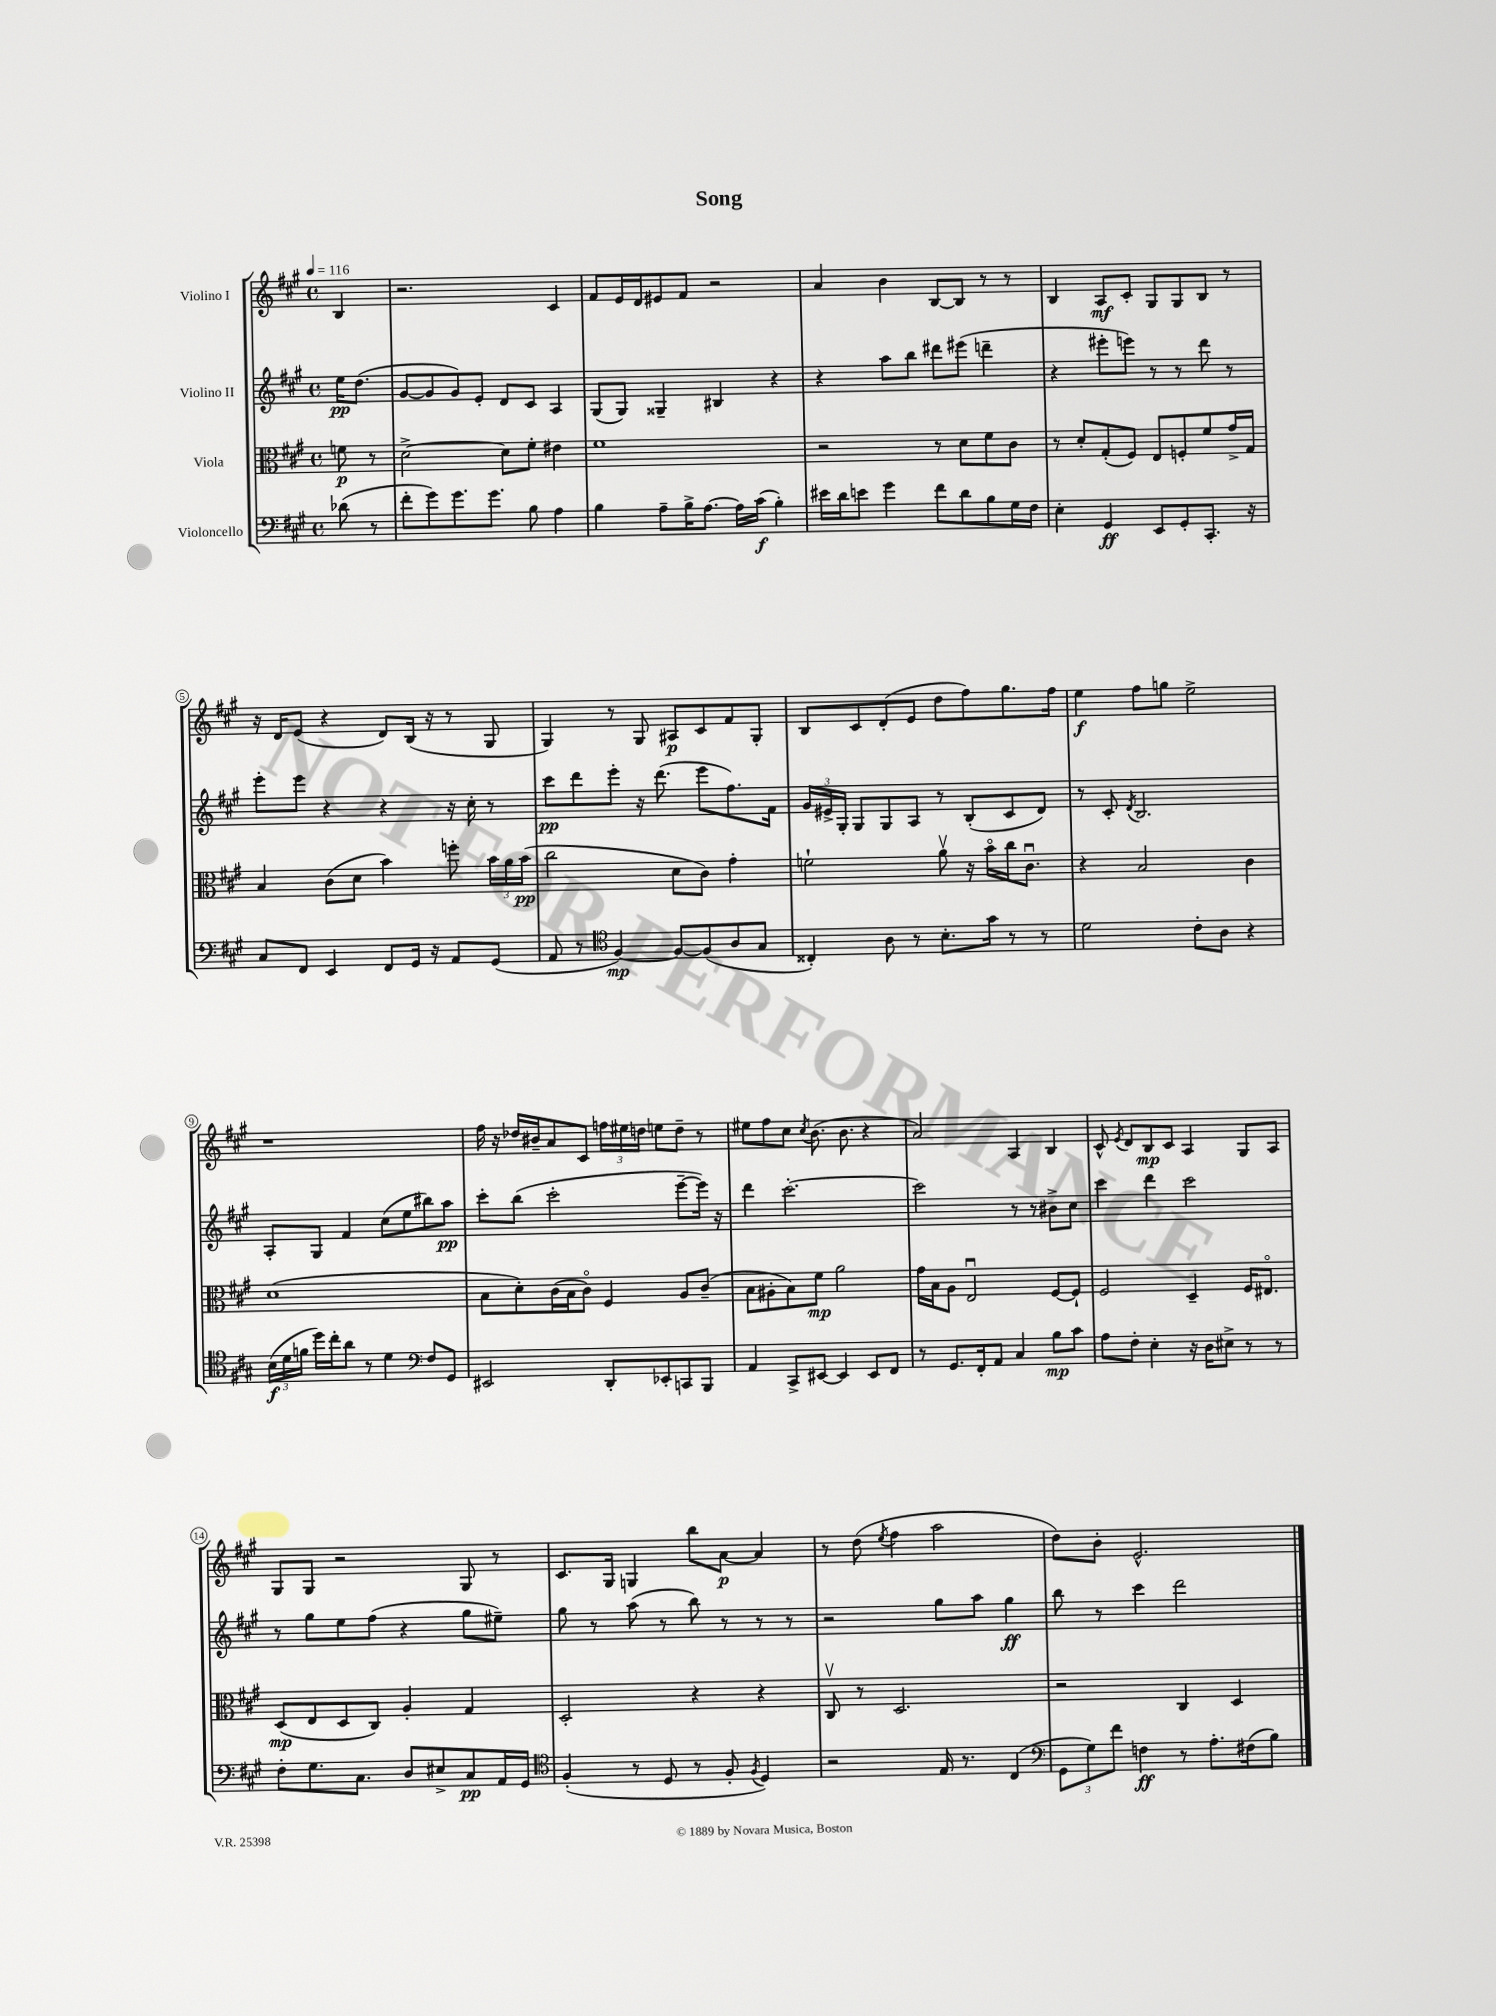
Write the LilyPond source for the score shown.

\header { title = "Song" }
<<
\new StaffGroup <<
\new Staff = "s0" \with { instrumentName = "Violino I" } {
    \clef treble \key a \major \defaultTimeSignature \time 4/4 \partial 4 \tempo 4 = 116
    \autoBeamOff b4 |
    r2. cis'4 |
    fis'8[ e'16 d'16 eis'8 fis'8] r2 |
    a'4 b'4 b8[~ b8] r8 r8 |
    b4 a8[\mf cis'8]-. gis8[ gis8 b8] r8 |
    r16 d'16[ e'8]( r4 d'8[) b16]( r16 r8 gis8 |
    gis4) r8 gis8 ais8[\p cis'8 fis'8 gis8]-. |
    b8[ cis'8 d'8-.( e'8] d''8[ fis''8) gis''8. fis''16] |
    e''4\f fis''8[ g''8] e''2-> |
    r1 |
    fis''16 r16 des''16[ bis'16-- a'8 cis'8] \tuplet 3/2 { f''16[ eis''16 d''16] } e''8[ d''8]-- r8 |
    eis''8[ fis''8 cis''8] \acciaccatura { cis''8 } b'8.( b'8. r4 |
    a'2) a4 b4 |
    cis'8-^ \acciaccatura { e'8 } d'8[ b8\mp cis'8] a4 gis8[ a8] |
    gis8[ gis8] r2 gis8 r8 |
    cis'8.[ gis16] g4 b''8[ a'8]~\p a'4 |
    r8 d''8( \acciaccatura { e''8 } fis''4 a''2 |
    d''8[) b'8]-. e'2.-^ \bar "|." |
}
\new Staff = "s1" \with { instrumentName = "Violino II" } {
    \clef treble \key a \major \defaultTimeSignature \time 4/4 \partial 4
    \autoBeamOff e''16[\pp d''8.]( |
    gis'8[~ gis'8 gis'8) e'8]-. d'8[ cis'8] a4 |
    gis8[( gis8]) gisis4-- bis4 r4 |
    r4 a''8[ b''8] dis'''8[ eis'''8]( d'''4-- |
    r4 eis'''8[-. e'''8]) r8 r8 d'''8 r8 |
    e'''8[-. e'''8] r4 r4 r16 cis''16-. r8 |
    cis'''8[\pp d'''8 e'''8]-. r16 d'''8.( e'''8[ fis''8.) fis'16] |
    \tuplet 3/2 { gis'16[ eis'16-> gis16]-. } gis8[ gis8 a8] r8 b8[-.( cis'8 d'8]) |
    r8 cis'8-. \acciaccatura { d'8 } b2. |
    a8[-. gis8] fis'4 cis''8[( e''8 bis''8) a''8]\pp |
    cis'''8[-. b''8]( cis'''2-. e'''8[~-- e'''16]) r16 |
    d'''4 cis'''2.~-. |
    cis'''2 r8 r8 bis'8[-> cis''8] |
    cis'''4 d'''4 cis'''2 |
    r8 gis''8[ e''8 fis''8]( r4 gis''8[ eis''8]--) |
    gis''8 r8 a''8( r8 b''8) r8 r8 r8 |
    r2 gis''8[ a''8] gis''4\ff |
    b''8 r8 cis'''4 d'''2 \bar "|." |
}
\new Staff = "s2" \with { instrumentName = "Viola" } {
    \clef alto \key a \major \defaultTimeSignature \time 4/4 \partial 4
    \autoBeamOff f'8\p r8 |
    d'2~-> d'8[ fis'8]-. eis'4 |
    fis'1 |
    r2 r8 d'8[ fis'8 cis'8] |
    r8 d'8[-. gis8-.( fis8]) e8[ f8-. fis'8 gis'16-> gis16] |
    b4 cis'8[( d'8] b'4) f''8-. \tuplet 3/2 { b'16[ a'16 b'16]\pp( } |
    cis''2 d'8[ cis'8]) gis'4-. |
    f'2-! a'8\upbow r16 b'16[\flageolet cis''16 cis'8.]\downbow |
    r4 b2 cis'4 |
    d'1( |
    b8[ d'8-.) cis'16( b16 cis'8]\flageolet) fis4 a8[ cis'8]--( |
    b8[ ais8-. b8) fis'8]\mp a'2 |
    gis'16[ b16 a8] e2\downbow fis8[~ fis8]-! |
    fis2 d4-- fis16[ eis8.]\flageolet |
    d8[\mp( e8 d8 cis8]) a4-. gis4 |
    d2-. r4 r4 |
    cis8\upbow r8 d2. |
    r2 cis4 d4 \bar "|." |
}
\new Staff = "s3" \with { instrumentName = "Violoncello" } {
    \clef bass \key a \major \defaultTimeSignature \time 4/4 \partial 4
    \autoBeamOff des'8( r8 |
    fis'8[-. gis'8) gis'8. gis'8.] b8 a4 |
    b4 a8[-- b16-> a8.]~ a16[ cis'16]\f( b4-.) |
    eis'16[ d'16 e'8] gis'4 fis'8[ d'8 b8 gis16 fis16] |
    e4-. gis,4\ff e,8[ gis,8-. cis,8.]-. r16 |
    cis8[ fis,8] e,4 fis,8[ gis,16] r16 a,8[ gis,8]( |
    a,8 r8 \clef tenor fis4~\mp) fis8[~ fis8( a8 gis8] |
    cisis4-.) a8 r8 b8.[-. gis'16] r8 r8 |
    d'2 cis'8[-. a8] r4 |
    \tuplet 3/2 { b16[\f( d'16 f'16] } d''16[) cis''16-. a'8] r8 d'4 \clef bass fis8[ gis,8] |
    eis,2 d,8[-. ees,8-. c,8 b,,8] |
    a,4 cis,8[-> eis,8]~ eis,4 eis,8[ fis,8] |
    r8 gis,8.[ fis,16-. a,8] cis4 b8[\mp cis'8] |
    a8[ fis8]-. e4-. r16 d16[ eis8]-> r8 r8 |
    fis8[-. gis8. cis8.] d8[ eis8-> cis8\pp a,16 gis,16] |
    \clef tenor fis4-.( r8 d8 r8 fis8-. \acciaccatura { fis8 } d4) |
    r2 e16 r8. cis4( |
    \clef bass \tuplet 3/2 { gis,8[ gis8) fis'8] } f4\ff r8 a8.[-. fis16( b8]) \bar "|." |
}
>>
>>
\layout { \context { \Score \override BarNumber.stencil = #(make-stencil-circler 0.1 0.3 ly:text-interface::print) } }
